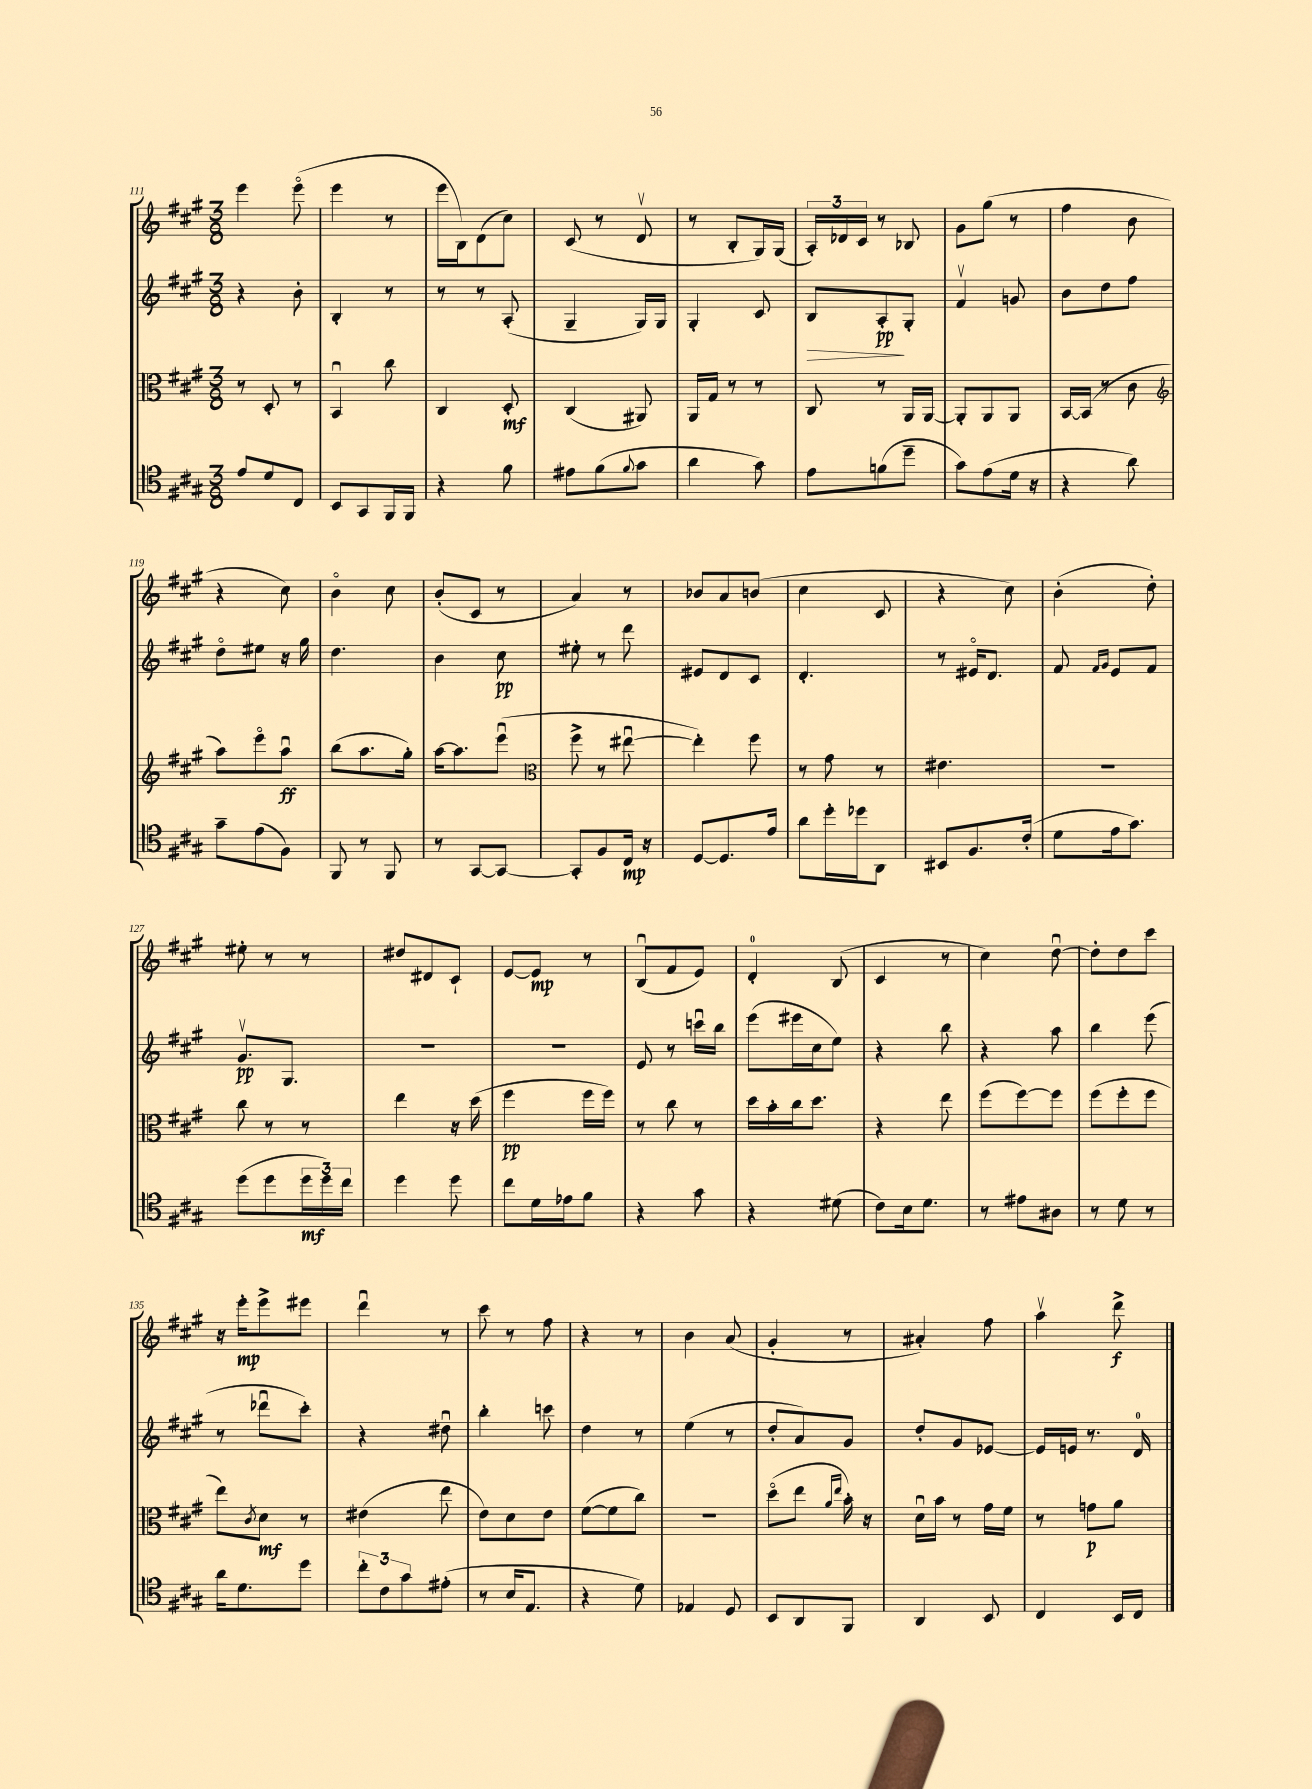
<<
\new StaffGroup <<
\new Staff = "s0" {
    \clef treble \key a \major \numericTimeSignature \time 3/8
    e'''4 e'''8\flageolet( |
    e'''4 r8 |
    e'''16 b16) d'8( cis''8) |
    cis'8( r8 d'8\upbow |
    r8 b8-. gis16) gis16( |
    \tuplet 3/2 { a16-.) des'16 cis'16 } r8 bes8 |
    gis'8 gis''8( r8 |
    fis''4 b'8 |
    r4 cis''8) |
    b'4\flageolet cis''8 |
    b'8-.( cis'8 r8 |
    a'4) r8 |
    bes'8 a'8 b'8( |
    cis''4 cis'8 |
    r4 cis''8) |
    b'4-.( d''8-.) |
    eis''8-. r8 r8 |
    dis''8 dis'8 cis'8-! |
    e'8~ e'8\mp r8 |
    b8\downbow( fis'8 e'8) |
    d'4-0-. b8( |
    cis'4 r8 |
    cis''4) d''8~\downbow |
    d''8-. d''8 cis'''8 |
    r16 e'''16-.\mp e'''8-> eis'''8 |
    d'''4\downbow r8 |
    cis'''8 r8 fis''8 |
    r4 r8 |
    b'4 a'8( |
    gis'4-. r8 |
    ais'4-.) fis''8 |
    a''4\upbow d'''8->\f \bar "|." |
}
\new Staff = "s1" {
    \clef treble \key a \major \numericTimeSignature \time 3/8
    r4 b'8-. |
    b4-. r8 |
    r8 r8 a8-.( |
    gis4-- gis16) gis16 |
    gis4-. cis'8 |
    b8\> a8-.\pp\! gis8-. |
    fis'4\upbow g'8 |
    b'8 d''8 fis''8 |
    d''8\flageolet eis''8 r16 gis''16 |
    d''4. |
    b'4 cis''8\pp |
    eis''8-. r8 d'''8 |
    eis'8 d'8 cis'8 |
    d'4.-. |
    r8 eis'16\flageolet d'8. |
    fis'8 \grace { fis'16 gis'16 } e'8 fis'8 |
    gis'8.\upbow\pp gis8. |
    R4. |
    R4. |
    e'8 r8 c'''16\downbow b''16 |
    e'''8( eis'''16 cis''16 e''8) |
    r4 b''8 |
    r4 a''8 |
    b''4 e'''8( |
    r8 des'''8\downbow cis'''8-.) |
    r4 dis''8\downbow |
    b''4-. c'''8 |
    d''4 r8 |
    e''4( r8 |
    d''8-. a'8) gis'8 |
    d''8-. gis'8 ees'8~ |
    ees'16 e'16 r8. d'16-0 \bar "|." |
}
\new Staff = "s2" {
    \clef alto \key a \major \numericTimeSignature \time 3/8
    r8 d8-. r8 |
    b,4\downbow cis''8 |
    cis4 d8-.\mf |
    cis4( ais,8) |
    a,16 gis16 r8 r8 |
    cis8 r8 a,16 a,16~ |
    a,8-. a,8 a,8 |
    b,16~ b,16( r8 cis'8 |
    \clef treble a''8) e'''8\flageolet a''8\downbow\ff |
    b''8( a''8. gis''16-.) |
    a''16~ a''8. e'''8\downbow( |
    \clef alto fis''8-> r8 eis''8~\downbow |
    eis''4-.) fis''8 |
    r8 gis'8 r8 |
    eis'4. |
    R4. |
    cis''8 r8 r8 |
    e''4 r16 d''16( |
    fis''4\pp fis''16 fis''16) |
    r8 cis''8 r8 |
    d''16 b'16-. cis''16 d''8. |
    r4 e''8 |
    fis''8( fis''8~) fis''8 |
    fis''8( fis''8-. fis''8 |
    e''8) \acciaccatura { cis'8 } d'8\mf r8 |
    eis'4( e''8 |
    e'8) d'8 e'8 |
    fis'8~( fis'8 cis''8) |
    R4. |
    d''8\flageolet( e''8 \grace { a'16 e''16 } b'16-.) r16 |
    d'16\downbow b'16 r8 gis'16 fis'16 |
    r8 g'8\p a'8 \bar "|." |
}
\new Staff = "s3" {
    \clef tenor \key a \major \numericTimeSignature \time 3/8
    e'8 d'8 cis8 |
    b,8 gis,8 fis,16 fis,16 |
    r4 fis'8 |
    eis'8 fis'8( \appoggiatura { fis'8 } gis'8 |
    a'4 gis'8) |
    e'8 f'8( d''8-- |
    gis'8) e'8( d'16 r16 |
    r4 a'8) |
    gis'8-- e'8( fis8) |
    fis,8 r8 fis,8 |
    r8 gis,8~ gis,8~ |
    gis,8-. fis8 cis16\mp r16 |
    d8~ d8. e'16 |
    a'8 d''16-. des''16 a,8 |
    bis,8 fis8. cis'16-.( |
    d'8 e'16 gis'8.) |
    d''8( d''8 \tuplet 3/2 { d''16\mf d''16) cis''16 } |
    d''4 d''8 |
    cis''8 d'16 ees'16 fis'8 |
    r4 gis'8 |
    r4 dis'8( |
    cis'8) b16 d'8. |
    r8 eis'8 ais8 |
    r8 d'8 r8 |
    a'16 d'8. d''8 |
    \tuplet 3/2 { cis''8-. cis'8 gis'8 } eis'8-.( |
    r8 b16 e8. |
    r4 d'8) |
    ees4 d8 |
    b,8 a,8 fis,8 |
    a,4 b,8 |
    cis4 b,16 cis16 \bar "|." |
}
>>
>>
\layout { \context { \Score currentBarNumber = #111 } }
